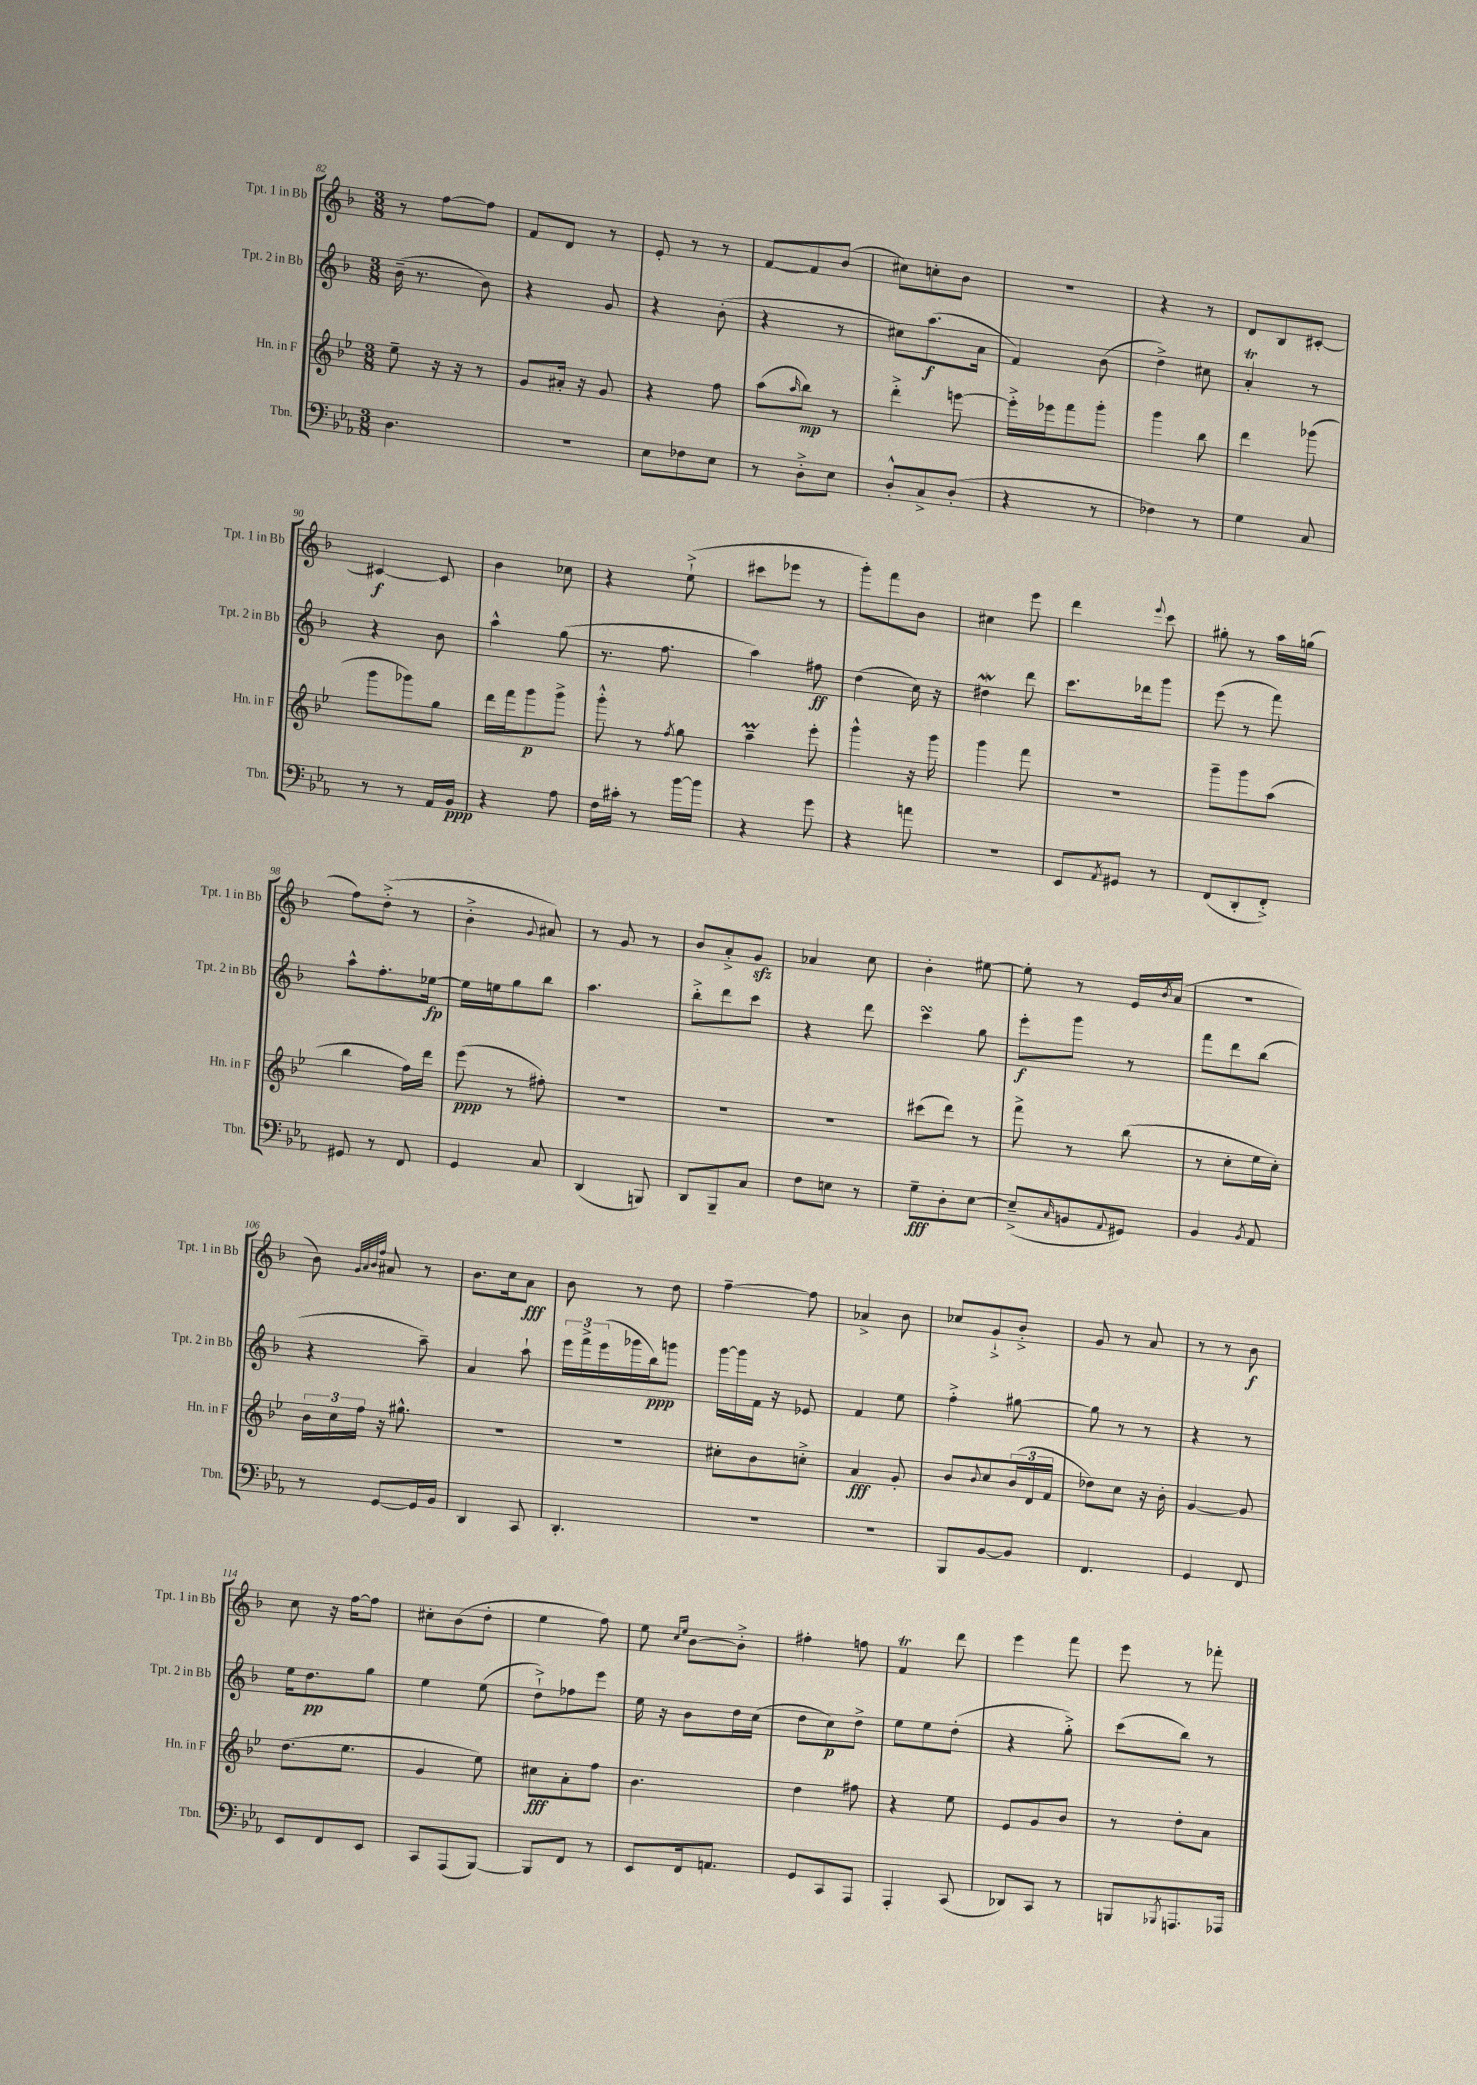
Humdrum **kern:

**kern	**kern	**kern	**kern
*staff4	*staff3	*staff2	*staff1
*clefF4	*clefG2	*clefG2	*clefG2
*k[b-e-a-]	*k[b-e-]	*k[b-]	*k[b-]
*M3/8	*M3/8	*M3/8	*M3/8
4.D	8ee-~	(16b-~	8r
.	.	8.r	.
.	16r	.	[8ff
.	16r	.	.
.	8r	8b-)	8ff]
=	=	=	=
4.r	8g	4r	8f
.	16a#'	.	8d
.	16r	.	.
.	8g	8g	8r
=	=	=	=
8E-	4r	4r	8e'
8F-	.	.	8r
8E-	8ff	(8b-'	8r
=	=	=	=
8r	(8aa	4r	[8f
.	16qqaa	.	.
8D'^	8bb-)	.	8f]
8E-	8r	8r	(8b-
=	=	=	=
8D'^^	4ddd'^	8cc#)	8cc#)
8C^	.	(8.aa	8cc'
(8D'	[8eee	.	8b-
.	.	16a	.
=	=	=	=
4r	16eee'^]	4f)	4.r
.	16eee-	.	.
.	8fff	.	.
8r	8ggg'	(8b-	.
=	=	=	=
4F-)	4ggg	4dd^)	4r
8r	8bb-	8cc#	8r
=	=	=	=
4G	4ddd	4a'	8d
.	.	.	8B-
8C	(8ggg-	8r	[8c#'
=	=	=	=
8r	8ggg	4r	4c#_
8r	8ggg-)	.	.
16AA-	8gg	8b-	8c#]
16BB-	.	.	.
=	=	=	=
4r	16ddd	4aa^^	4b-
.	16fff	.	.
.	8ggg	.	.
8A-	8ggg^	(8gg	8cc-
=	=	=	=
16F	8ggg'^^	8.r	4r
16c#'	.	.	.
8r	8r	.	.
.	.	8.ff	.
.	8qff	.	.
[16b-	8gg	.	(8ee`^
16b-]	.	.	.
=	=	=	=
4r	4aa~	4aa)	8ccc#
.	.	.	8eee-
8g	8eee-'	8ff#	8r
=	=	=	=
4r	4ggg^^	(4dd	8ggg')
.	.	.	8fff
8a	16r	16cc)	8b-
.	16ggg	16r	.
=	=	=	=
4.r	4ggg	4dd#	4cc#
.	8fff	8ddd	8eee
=	=	=	=
8EE-	4.r	8.ccc	4ddd
8qAA-	.	.	.
8GG#	.	.	.
.	.	16ddd-	.
.	.	.	8qqeee
8r	.	8ggg	8ccc
=	=	=	=
(8FF	8ggg~	(8eee	8gg#'
8DD'	8ggg	8r	8r
8FF'^)	(8aa	8fff)	16aa
.	.	.	(16gg
=	=	=	=
8GG#	4bb-	8aa^^	8ff)
8r	.	8.ff'	(8dd'^
8FF	16ff)	.	8r
.	16ddd	[16ee-	.
=	=	=	=
4GG	(8eee-	16ee-]	4b-'^
.	.	16ee	.
.	8r	8gg	.
.	.	.	8qqg
8C	8ff#')	8bb-	8a#)
=	=	=	=
(4DD	4.r	4.aa	8r
.	.	.	8g
8BBB)	.	.	8r
=	=	=	=
8DD	4.r	8bb-'^	8b-
8BBB-~	.	8ddd	8a'^
8C	.	8ccc	8g
=	=	=	=
8F	4.r	4r	4a-
8E	.	.	.
8r	.	8ddd	8cc
=	=	=	=
8G~	(8ccc#	4ccc	4b-'
8D'	8ddd)	.	.
[8E-	8r	8gg	[8ee#
=	=	=	=
(8E-~^]	8fff^	8eee'	8ee#']
16qqC	.	.	.
8BB	8r	8ggg	8r
8qqAA-	.	.	.
8GG#)	(8bb-	8r	16e
.	.	.	8qb-
.	.	.	(16a
=	=	=	=
4BB-	8r	8fff	4.r
.	8cc'	8ddd	.
8qBB-	.	.	.
8AA-	16ee-	(8bb-	.
.	16cc')	.	.
=	=	=	=
8r	24b-	4r	8b-)
.	24cc	.	.
.	24ff	.	.
.	.	.	32qqg
.	.	.	32qqa
.	.	.	32qqb-
.	.	.	32qqff
[8GG	16r	.	8a#
.	8.gg#^^	.	.
16GG]	.	8aa~)	8r
16BB-	.	.	.
=	=	=	=
4DD	4.r	4a	8.b-
.	.	.	16cc
8CC	.	8aa`	8a
=	=	=	=
4.DD'	4.r	24eee	8b-
.	.	24fff^	.
.	.	(24eee	.
.	.	16ggg-	8r
.	.	16bb-)	.
.	.	8ggg	8dd
=	=	=	=
4.r	8cc#'	[16ggg	[4ff~
.	.	16ggg]	.
.	8b-	16f	.
.	.	16r	.
.	8cc'^	8e-	8ff]
=	=	=	=
4.r	4a	4f	4a-^
.	8g'	8ee	8b-
=	=	=	=
8BBB-	8b-	4ff'^	8cc-
.	8qqb-	.	.
[8BB-	8cc	.	8g`^
8BB-]	(24b-	[8gg#	8b-'^
.	24d	.	.
.	24f	.	.
=	=	=	=
4.FF	8dd-)	8gg#]	8g
.	8cc	8r	8r
.	16r	8r	8a
.	16b-'	.	.
=	=	=	=
4GG	[4g	4r	8r
.	.	.	8r
8FF	8g]	8r	8b-
=	=	=	=
8EE-	(8.dd	16ee	8cc
.	.	8.dd	.
8FF	.	.	16r
.	8.ee-	.	[16ff
8EE-	.	8gg	8ff]
=	=	=	=
8CC	4g	4ee	8cc#'
(8AAA-	.	.	(8b-
[8BBB-)	8ee-)	(8ee	8dd'
=	=	=	=
8BBB-]	8cc#	8dd`^)	4ee
8FF	8a'	8ff-	.
8r	8ff	8eee	8ff)
=	=	=	=
8EE-	4.b-	16ee	8ee
.	.	16r	.
.	.	.	16qqcc
.	.	.	16qqee
16FF	.	8b-	[8b-
8.AA	.	.	.
.	.	16dd	8b-'^]
.	.	(16cc	.
=	=	=	=
8GG	4dd	8dd	4ff#'
8CC	.	8cc)	.
8AAA-	8ff#	8dd^	8ff
=	=	=	=
4AAA-'	4r	8ee	4f
.	.	8ee	.
(8CC	8ee-	(8dd'	8ddd
=	=	=	=
8DD-)	8e-	4r	4eee
8CC	8g	.	.
8r	8b-	8gg'^)	8fff
=	=	=	=
8BBB	8r	(8ccc	8eee
8qBBB-	.	.	.
8.AAA	8dd'	8bb-)	8r
.	8a	8r	8fff-'
16AAA-	.	.	.
==	==	==	==
*-	*-	*-	*-
